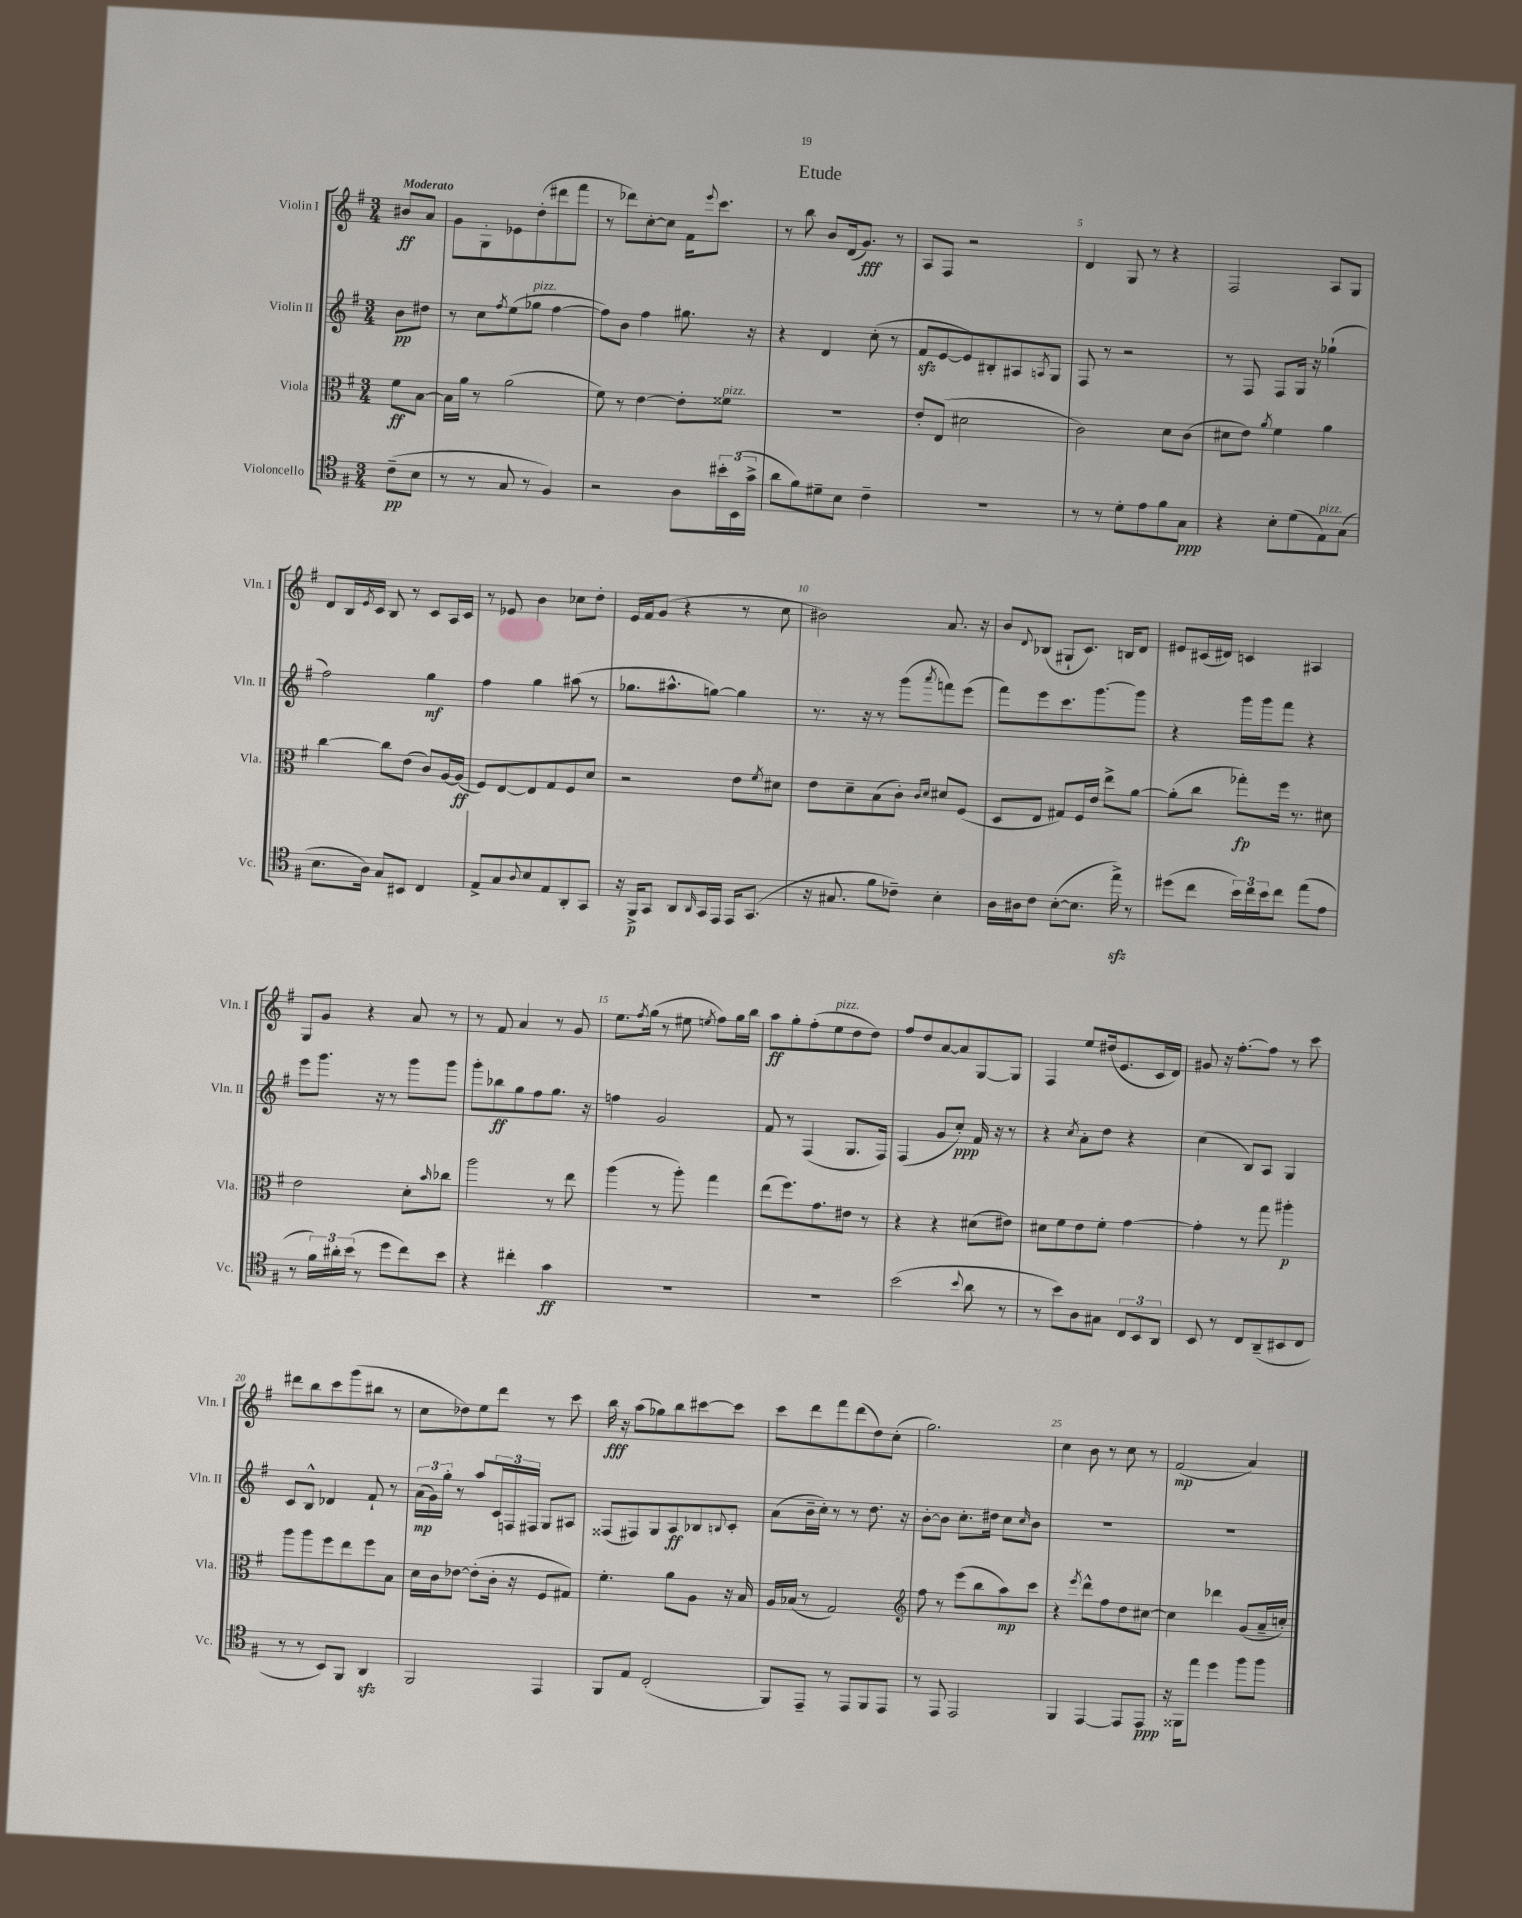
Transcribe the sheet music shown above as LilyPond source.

\header { title = "Etude" }
<<
\new StaffGroup <<
\new Staff = "s0" \with { instrumentName = "Violin I" shortInstrumentName = "Vln. I" } {
    \clef treble \key g \major \numericTimeSignature \time 3/4 \partial 4 \tempo "Moderato"
    bis'8\ff a'8 |
    g'8 g8-. ees'8 d''8-.( dis'''8 fis'''8 |
    r8 des'''8) c''8~-. c''8 fis'16 \appoggiatura { e'''8 } c'''8. |
    r8 b''8 b'8 d'16( g'8.\fff) r8 |
    a8 fis8 r2 |
    d'4 g8 r8 r4 |
    fis2 a8 g8 |
    d'8 b16 \acciaccatura { e'8 } c'16 b8 r8 c'8 a16 c'16 |
    r8 ees'8 b'4 ces''8 d''8-. |
    e'16 fis'16 g'8( r4 r8 c''8 |
    bis'2) a'8. r16 |
    b'8 \appoggiatura { d'8 } bes8( gis8-! c'8.) b16 d'8 |
    eis'8 cis'16( dis'16) c'4 ais4 |
    g8 g'8 r4 a'8 r8 |
    r8 fis'8 a'4 r8 g'8 |
    e''8. \acciaccatura { fis''8 } g''16( r8 eis''8 \acciaccatura { e''8 } fis''8) g''16 b''16 |
    a''8\ff g''8-. fis''8-.( e''8^\markup { \italic "pizz." } d''8 d''8) |
    fis''8 d''8 a'8~ a'8 g8~ g8 |
    fis4 e''8 dis''16( e'8. c'16 d'16) |
    gis'8 r16 fis''8.~-. fis''8 r8 c'''8 |
    dis'''8 b''8 c'''8 g'''8( bis''8 r8 |
    c''8 des''8) e''8 d'''8 r8 c'''8 |
    b''16\fff r16 a''8( ges''8) b''8 cis'''8~ cis'''8 |
    c'''8 d'''8 fis'''8 d'''8( d''8) c''8-.( |
    g''2.) |
    c''4 b'8 r8 c''8 r8 |
    fis'2\mp( a'4) \bar "|." |
}
\new Staff = "s1" \with { instrumentName = "Violin II" shortInstrumentName = "Vln. II" } {
    \clef treble \key g \major \numericTimeSignature \time 3/4 \partial 4
    b'8\pp dis''8 |
    r8 c''8 \acciaccatura { fis''8 } e''8( ges''8^\markup { \italic "pizz." } fis''4~ |
    fis''8) b'8 fis''4 gis''8. r16 |
    r4 d'4 c''8-.( r8 |
    fis'8\sfz e'8~ e'8) bis8-. ais8 \acciaccatura { a8 } g8 |
    fis8 r8 r2 |
    r8 fis8 fis8 g16 r16 ges''4-!( |
    fis''2) g''4\mf |
    fis''4 g''4 ais''8( r8 |
    ges''8. ais''8.-^ g''8~) g''4 |
    r8. r16 r8 g'''8( \acciaccatura { a'''8 } f'''8) e'''8( |
    fis'''8) e'''8 c'''8. g'''8.~ g'''8 |
    r4 g'''16 g'''16 fis'''8 r4 |
    e'''8 g'''8. r16 r8 g'''8 g'''8 |
    g'''8-. bes''8\ff g''8 fis''8 g''8. r16 |
    f''4 g'2 |
    fis'8 r8 fis4( g8. fis16) |
    fis4( g'8 c''8-.\ppp) fis'16 r16 r8 |
    r4 \acciaccatura { c''8 } a'8-. d''8 r4 |
    c''4( b8) a8 g4 |
    c'8 b8-^ des'4 fis'8-! r8 |
    \tuplet 3/2 { a'16\mp( g'16) g''16-. } r8 a''8 \tuplet 3/2 { c'16 f16 fis16 } g8 ais8 |
    fisis8( fis8) g8 a8\ff bes8 \appoggiatura { b8 } c'8-. |
    a'8( b'16-- c''16-.) r8 r8 d''8. r16 |
    b'8~-. b'8 c''8.-. dis''16 c''8 \grace { c''16 } b'8 |
    R2. |
    R2. \bar "|." |
}
\new Staff = "s2" \with { instrumentName = "Viola" shortInstrumentName = "Vla." } {
    \clef alto \key g \major \numericTimeSignature \time 3/4 \partial 4
    fis'8\ff b8~ |
    b16 a'16 r8 a'2( |
    fis'8) r8 e'4~ e'8-. fisis'8^\markup { \italic "pizz." } |
    R2. |
    e'8-. e8( dis'2 |
    c'2) d'8 c'8( |
    dis'8 e'8) \acciaccatura { a'8 } fis'4 a'4 |
    c''4~ c''8 e'8( c'8) a16~ a16\ff( |
    fis8) e8~ e8 g8 fis8 d'8 |
    r2 e'8 \acciaccatura { fis'8 } dis'8 |
    e'8 d'8-- b8( c'8-.) \grace { c'16 d'16 } dis'8 fis8( |
    d8 e8 gis8) fis16 e'16 e''8-> a'8~ |
    a'8-.( c''8 ges''8-.\fp) fis''16 r8. dis'8 |
    e'2 d'8-. \grace { b'16 } ces''8 |
    a''2 r8 e''8 |
    a''4( r8 a''8-.) g''4 |
    e''8( fis''8.) g'8. eis'8 r8 |
    r4 r4 dis'8( eis'8) |
    dis'8 fis'8 e'8 fis'8-. g'4~ |
    g'4-. r8 g''8 ais''4-.\p |
    a''8 a''8 fis''8 e''8 fis''8 b8 |
    d'16 c'16 ees'8~ ees'8-.( c'16-. r16 fis8 gis8) |
    fis'4.-. a'8 a8 r16 b16 |
    a16 bes16( r8 g2) |
    \clef treble fis''8 r8 e'''8( b''8 a''8\mp) c'''8 |
    r4 \acciaccatura { e'''8 } d'''8-^ fis''8 d''8 cis''8~ |
    cis''4 des'''4 g'8( a'16-- c''16-.) \bar "|." |
}
\new Staff = "s3" \with { instrumentName = "Violoncello" shortInstrumentName = "Vc." } {
    \clef tenor \key g \major \numericTimeSignature \time 3/4 \partial 4
    c'8--\pp( b8 |
    r8 r8 g8 r8 fis4) |
    r2 a8 \tuplet 3/2 { bis'16-. b,16( g'16-> } |
    a'8 fis'8) dis'8-- b8 c'4-- |
    R2. |
    r8 r8 d'8-. e'8 fis'8 g8\ppp |
    r4 b8-. d'8( e8^\markup { \italic "pizz." }) g8( |
    b8. a16) g8 bis,8 c4 |
    e8-> g8 \appoggiatura { a8 } b8 e8 a,8-. g,8 |
    r16 fis,16->\p g,8 a,8 \grace { a,16 } g,16 e,16 e,16 g,8.( |
    r16 gis8. fis'8 ces'8--) b4-. |
    a16 ais16 c'8 b8~-.( b8. e''16->\sfz) r8 |
    dis''8( c''8 \tuplet 3/2 { b'16) c''16 b'16 } c''8 e''8( e'8 |
    r8 \tuplet 3/2 { fis'16) ais'16-. b'16( } r8 d''8 c''8) b'8 |
    r4 cis''4-. g'4\ff |
    R2. |
    R2. |
    b'2( \appoggiatura { b'8 } a'8 r8 |
    r8 b'8) a8 gis8 \tuplet 3/2 { c8 b,8 a,8 } |
    b,8 r8 c8 a,8--( bis,8 c8 |
    r8 r8 b,8) fis,8 a,4\sfz |
    fis,2 e,4 |
    fis,8 e8 c2-.( |
    fis,8) e,8-- r8 e,8 fis,8 e,8 |
    r8 e,8 e,2 |
    fis,4 e,4~ e,8 e,8\ppp |
    r16 fisis,16 e''8 d''4 fis''8 fis''8 \bar "|." |
}
>>
>>
\layout { \context { \Score \override BarNumber.break-visibility = ##(#f #t #t) barNumberVisibility = #(every-nth-bar-number-visible 5) } }
